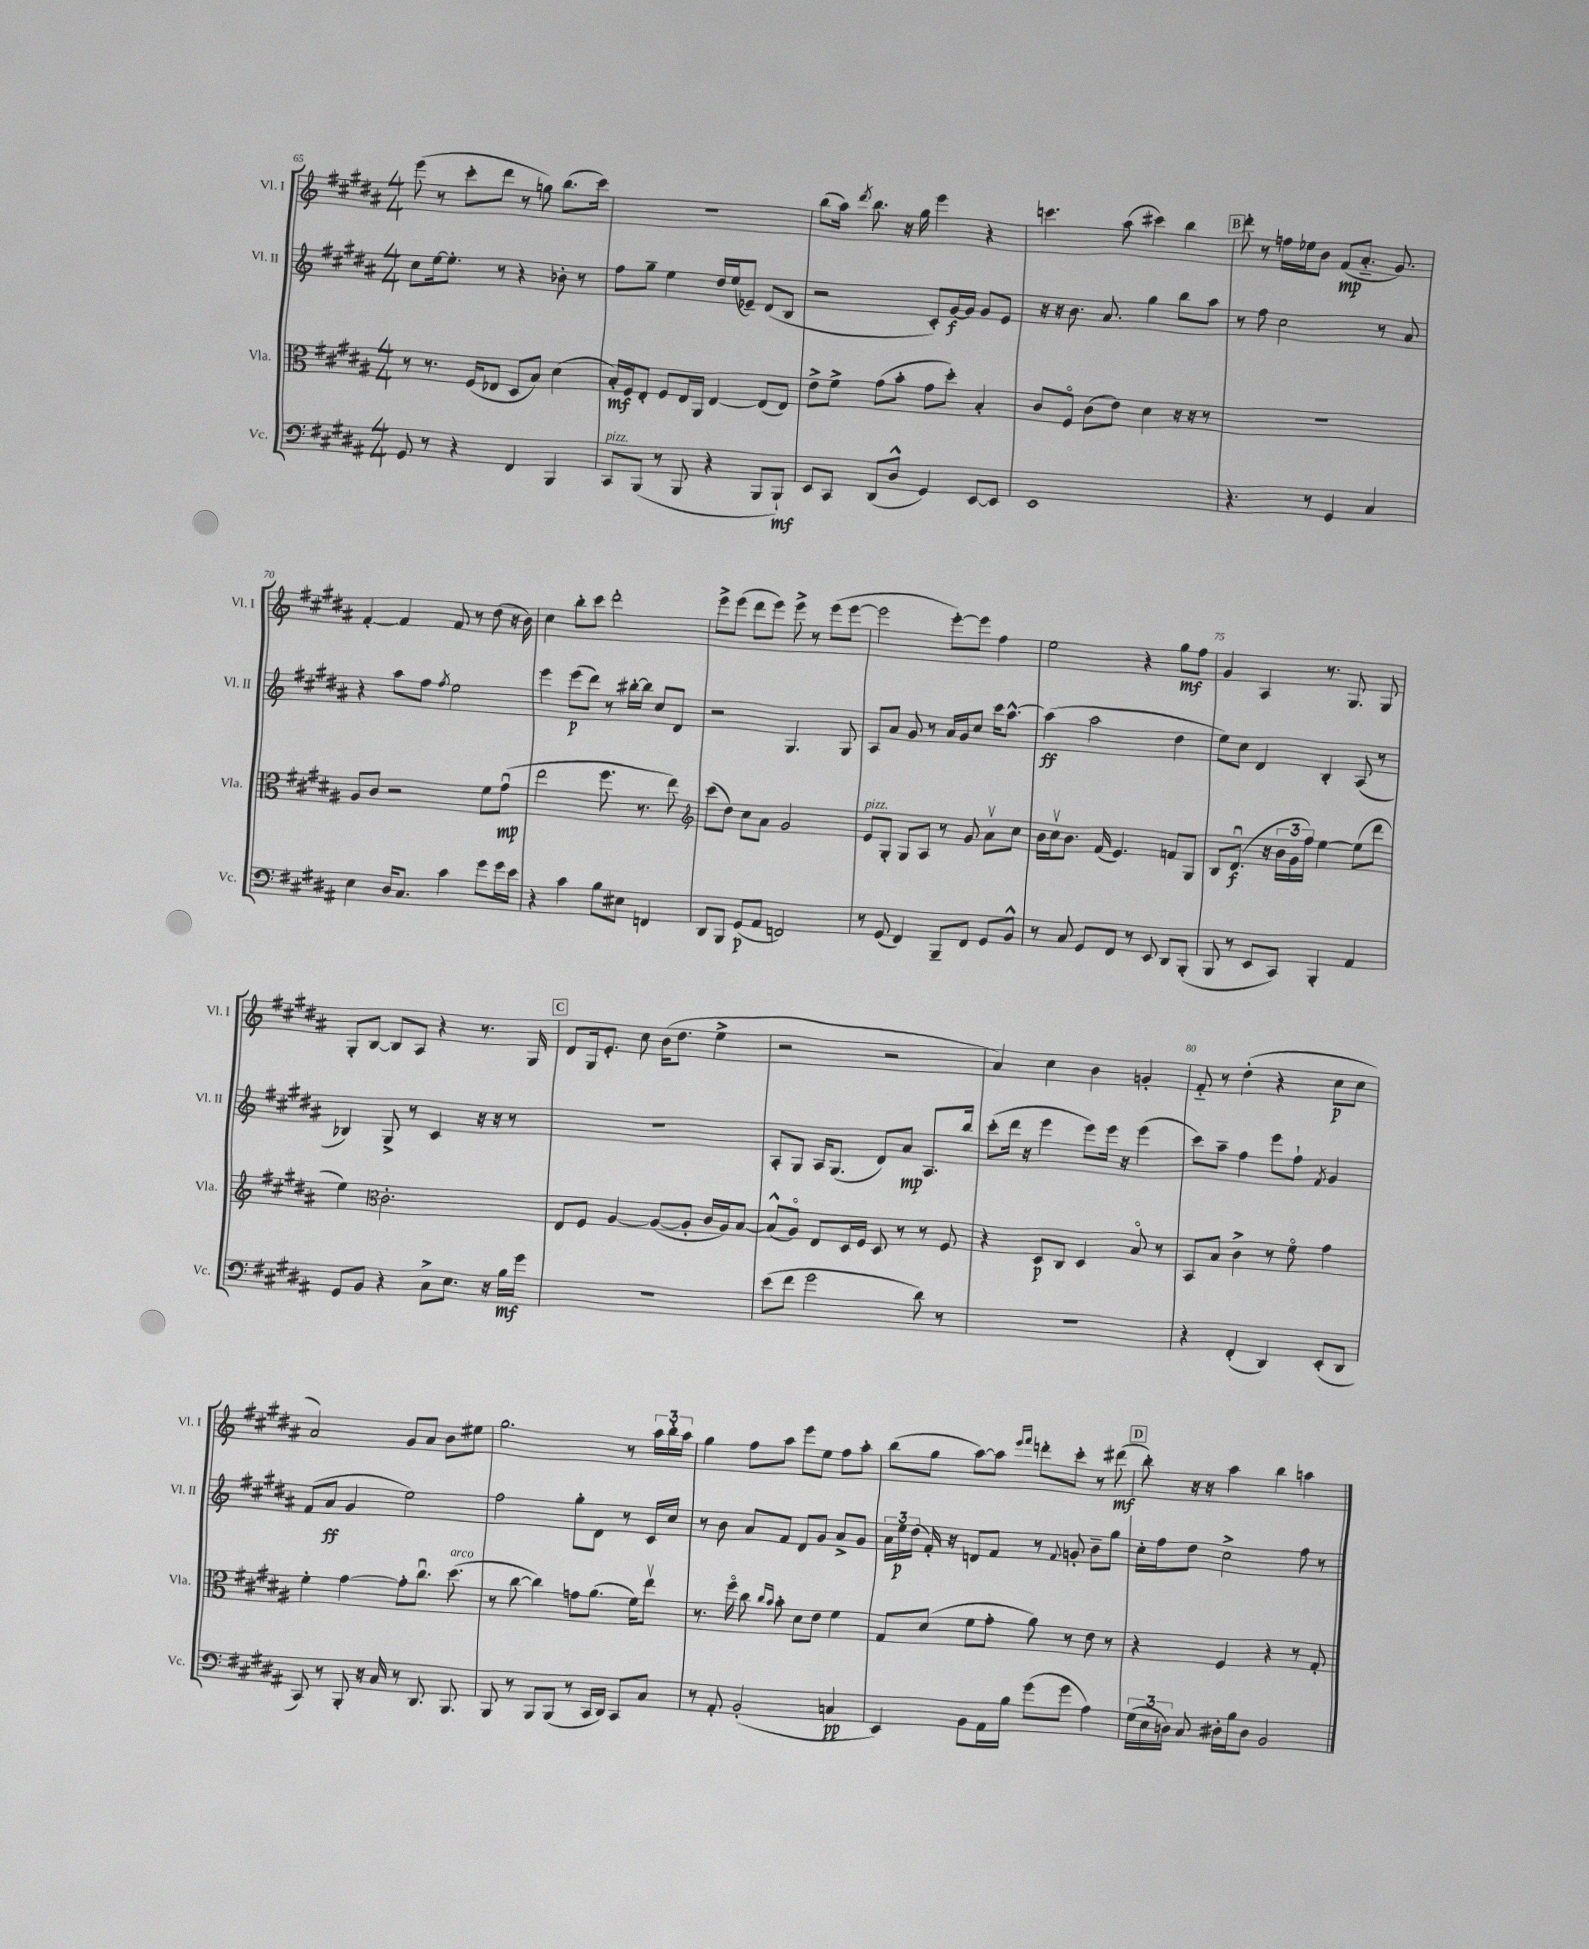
<<
\new StaffGroup <<
\new Staff = "s0" \with { instrumentName = "Vl. I" shortInstrumentName = "Vl. I" } {
    \clef treble \key b \major \numericTimeSignature \time 4/4
    \autoBeamOff e'''8( r8 cis'''8[-. dis'''8] r8 g''8) b''8.[( cis'''16]) |
    R1 |
    b''8[( ais''16]) \acciaccatura { dis'''8 } b''8. r16 gis''16 e'''4 r4 |
    c'''4. ais''8( cis'''4) b''4 |
    \mark \markup { \box "B" } dis'''8-. r8 f''16[ ees''16 b'8] fis'8[\mp( ais'8.]-_ gis'8.) |
    fis'4~-. fis'4 fis'8 r8 dis''8( r16 b'16) |
    cis''4 b''8[-. cis'''8] dis'''2-. |
    e'''8[-> e'''8]( dis'''8[ e'''8]) e'''8-> r8 e'''8[( e'''8]~ |
    e'''2 e'''8[~-.) e'''8] fis''4 |
    e''2 r4 gis''8[\mf fis''8] |
    gis'4 ais4 r8. gis8. gis8 |
    gis8[-. b8]~ b8[ ais8] r4 r8. gis16 |
    \mark \markup { \box "C" } dis'8[ gis16 e'8.]-. cis''8 b'16[( dis''8.] e''4-> |
    r2 r2 |
    ais'4) cis''4 b'4 g'4-. |
    fis'8-_ r8 dis''4-.( r4 cis''8[\p cis''8] |
    ais'2) gis'8[ ais'8] b'8[ eis''8] |
    gis''2. r8 \tuplet 3/2 { ais''16[ b''16-. ais''16] } |
    gis''4 fis''8[ ais''8] e'''8[ e''8] fis''8[ ais''8]-. |
    b''8[( gis''8] ais''8[~) ais''8] \grace { e'''16[ fis'''16] } d'''8[-. cis'''8]-. r8 dis'''8\mf( |
    \mark \markup { \box "D" } b''8-.) r16 r16 ais''4 b''4 a''4 \bar "|." |
}
\new Staff = "s1" \with { instrumentName = "Vl. II" shortInstrumentName = "Vl. II" } {
    \clef treble \key b \major \numericTimeSignature \time 4/4
    \autoBeamOff cis''8[ e''16~ e''8.]-. r8 r4 bes'8-. r8 |
    fis''8[ gis''8]-- e''4 dis''16[ e''16( ees'8]--) dis'8[( b8] |
    r2 cis'8[-.) gis'16~\f gis'16] gis'8[ e'8] |
    r16 r16 b'8. ais'8. gis''4 b''8[ ais''8] |
    \mark \markup { \box "B" } r8 fis''8 cis''2 r8 ais'8 |
    r4 ais''8[ fis''8] \acciaccatura { fis''8 } e''2 |
    e'''4 e'''8[\p( dis'''8]) r8 bis''16[~-. bis''16] cis''8[ dis'8] |
    r2 gis4. gis8 |
    ais8[ ais'8] gis'8 r8 ais'16[ gis'16 cis''8] cis'''16[ ais''8.]~-^ |
    ais''4\ff( ais''2 dis''4 |
    e''8[) cis''8] dis'4 b4-. ais8( r8 |
    bes4) gis8-> r8 cis'4 r16 r16 r8 |
    \mark \markup { \box "C" } R1 |
    ais8[-. gis8] ais16[ gis8.]( dis'8[) ais'8]\mp ais8.[ b''16] |
    cis'''8[-.( dis'''16] r16 e'''4 e'''8[) e'''16] r16 e'''4( |
    cis'''8[) ais''8]-- fis''4 e'''8[ fis''8]-! \acciaccatura { fis'8 } gis'4 |
    fis'8[( ais'8]\ff gis'4 e''2) |
    fis''2 gis''8[-. dis'8] r8 cis'16[ cis''16] |
    r8 b'8 ais'8[ fis'8] dis'8[ gis'8] ais'8[-> gis'8] |
    \tuplet 3/2 { ais'16[ e''16\p dis''16]( } fis'16-.) r16 d'8[ fis'8] r8 \appoggiatura { fis'8 } g'8-. b'8[-- gis''8] |
    \mark \markup { \box "D" } cis''16[-. fis''16 dis''8] cis''2-> fis''8 r8 \bar "|." |
}
\new Staff = "s2" \with { instrumentName = "Vla." shortInstrumentName = "Vla." } {
    \clef alto \key b \major \numericTimeSignature \time 4/4
    \autoBeamOff r8 r8. fis16[( ees8] dis8[ b8]) dis'4( |
    b16[-.\mf) fis16 e8]-. fis8[ e16 ais,16] e4~ e8[( e8]) |
    e'8[-> fis'8]-> gis'8[( b'8]-. gis'8[ dis''8]-.) b4-. |
    cis'8[ fis8]\flageolet cis'8[( e'8]) dis'4 r16 r16 r8 |
    \mark \markup { \box "B" } R1 |
    ais8[ cis'8] r2 fis'8[ gis'8]\downbow\mp( |
    e''2 fis''8. r8. e''8) |
    \clef treble cis'''8[( dis''8]) cis''8[ ais'8] gis'2 |
    e'8[^\markup { \italic "pizz." } gis8]-. gis8[ ais8] r8 gis'8 ais'8[\upbow cis''8] |
    b'16[ cis''16\upbow b'8.] fis'16( e'4.) f'8[ gis8] |
    b8[ dis'8.]\downbow\f( r16 \tuplet 3/2 { b'16[ gis'16 fis''16]) } e''4~ e''8[( dis'''8] |
    e''4) \clef alto cis'2.-. |
    \mark \markup { \box "C" } e8[ fis8] ais4~ ais8[~( ais8]-. cis'16[ ais16) b8]~ |
    b8[-^( ais8]\flageolet) e8[ dis16 fis16] dis8 r8 r8 fis8 |
    r4 dis8[\p cis8] dis4 b8\flageolet r8 |
    b,8[ b8] cis'4-> r8 fis'8\flageolet gis'4 |
    fis'4-. gis'4~ gis'8[-. cis''8.]\downbow dis''8.^\markup { \italic "arco" }( |
    r8 cis''8~ cis''4) g'8[ ais'8.]( fis'16[) e''8]\upbow |
    r8. fis''16\flageolet cis''8 \grace { cis''16[ b'16] } b'8-. dis'8[ e'8] fis'4 |
    gis8[ dis'8]( fis'8[ gis'8]-. ais'8) r8 e'8 r8 |
    \mark \markup { \box "D" } r4 fis4 r4 r8 gis8-. \bar "|." |
}
\new Staff = "s3" \with { instrumentName = "Vc." shortInstrumentName = "Vc." } {
    \clef bass \key b \major \numericTimeSignature \time 4/4
    \autoBeamOff gis,8 r8 r4 fis,4 b,,4 |
    cis,8[^\markup { \italic "pizz." } b,,8]( r8 b,,8 r4 b,,8[ b,,8]-!\mf) |
    e,8[ cis,8] dis,8[( dis8]-^ gis,4) e,8[~ e,8] |
    e,1 |
    \mark \markup { \box "B" } r4. r8 gis,4 cis4 |
    e4 dis16[ cis8.] cis'4 gis'8[ gis'16 e'16] |
    r4 cis'4 b8[ eis8] f,4 |
    dis,8[ b,,8] gis,8[\p( ais,8] f,2) |
    r8 gis,8( fis,4) b,,8[-- fis,8] gis,8[ b,8]-^ |
    r8 cis8 gis,8[ fis,8] r8 e,8 dis,8[ b,,8]-.( |
    b,,8 r8 e,8[ cis,8]) b,,4-. ais,4 |
    gis,8[ b,8] r4 cis8[-> e8.] r16 b16[\mf gis'16] |
    \mark \markup { \box "C" } R1 |
    e'8[( fis'8] gis'2 dis'8) r8 |
    R1 |
    r4 fis,4-.( dis,4) e,8[-.( dis,8] |
    cis,8) r8 b,,8-. r16 cis16 r8 dis,8. b,,8. |
    b,,8 r8 b,,8[ b,,8]( r8 cis,16[ dis,16]) cis,8[ cis8] |
    r8 ais,8-. b,2-.( c4\pp |
    e,4) b,8[ ais,16 b16] gis'8[( gis'8] ais4) |
    \mark \markup { \box "D" } \tuplet 3/2 { gis16[( e16 d16]) } cis8 dis16[-. b16 dis8] b,2 \bar "|." |
}
>>
>>
\layout { \context { \Score currentBarNumber = #65 \override BarNumber.break-visibility = ##(#f #t #t) barNumberVisibility = #(every-nth-bar-number-visible 5) } }
